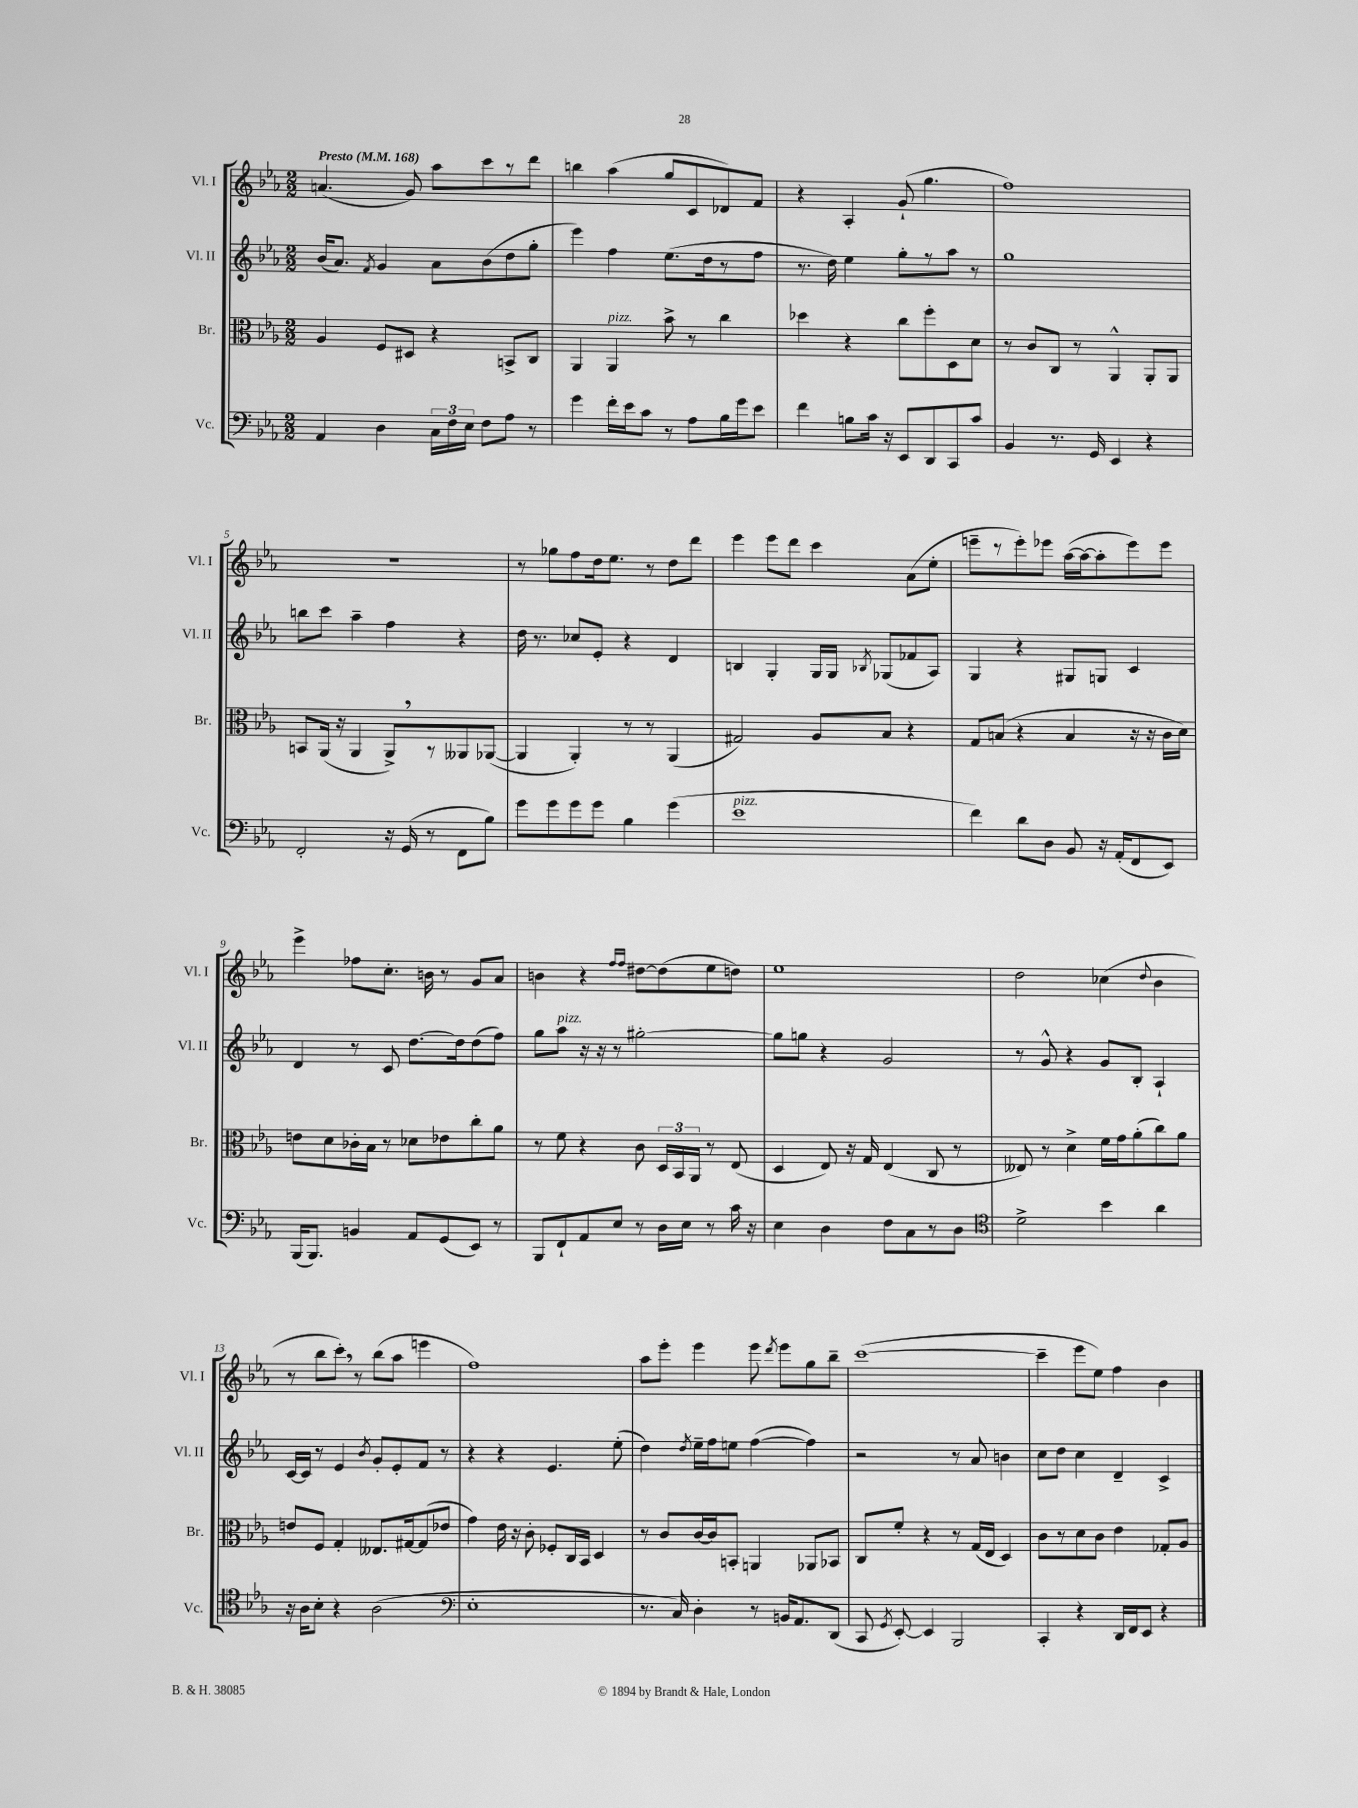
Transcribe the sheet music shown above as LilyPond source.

<<
\new StaffGroup <<
\new Staff = "s0" \with { instrumentName = "Vl. I" shortInstrumentName = "Vl. I" } {
    \clef treble \key ees \major \numericTimeSignature \time 2/2 \tempo "Presto" 4 = 168
    \autoBeamOff a'4.( g'8) aes''8[ c'''8 r8 d'''8] |
    b''4 aes''4( g''8[ c'8 des'8) f'8] |
    r4 aes4-. g'8-!( g''4. |
    f''1) |
    R1 |
    r8 ges''8[ f''8 d''16 ees''8.] r8 d''8[ d'''8] |
    ees'''4 ees'''8[ d'''8] c'''4 aes'8[( ees''8]-. |
    e'''8[-- r8 e'''8-.) ees'''8] aes''16[~( aes''16~ aes''8-. ees'''8) ees'''8] |
    ees'''4-> fes''8[ c''8.]-. b'16 r8 g'8[ aes'8] |
    b'4 r4 \grace { f''16[ f''16] } dis''8[~ dis''8( ees''8 d''8]) |
    ees''1 |
    d''2 ces''4( \appoggiatura { d''8 } bes'4 |
    r8 bes''8[ c'''8]-.) \breathe r8 bes''8[( aes''8] e'''4 |
    f''1) |
    aes''8[ ees'''8]-. ees'''4 ees'''8 \acciaccatura { d'''8 } ees'''8[ g''8 bes''8]-- |
    c'''1~( |
    c'''4-- ees'''8[ ees''8]) f''4 bes'4 \bar "|." |
}
\new Staff = "s1" \with { instrumentName = "Vl. II" shortInstrumentName = "Vl. II" } {
    \clef treble \key ees \major \numericTimeSignature \time 2/2
    \autoBeamOff bes'16[( aes'8.]) \acciaccatura { f'8 } g'4 aes'8[ bes'8( d''8 g''8]-. |
    ees'''4) f''4 ees''8.[( d''16 r8 f''8] |
    r8. d''16) ees''4 g''8[-. r8 aes''8] r8 |
    g''1 |
    b''8[ c'''8] aes''4-- f''4 r4 |
    d''16 r8. ces''8[ ees'8]-. r4 d'4 |
    b4 g4-. g16[ g16] \acciaccatura { bes8 } ges8[( fes'8 aes8]) |
    g4 r4 gis8[ g8] c'4 |
    d'4 r8 c'8 d''8.[~ d''16 d''8( f''8]) |
    g''8[ aes''8]^\markup { \italic "pizz." } r16 r16 r8 gis''2~-. |
    gis''8[ g''8] r4 g'2 |
    r8 g'8-^ r4 g'8[ bes8]-. aes4-! |
    c'16[~ c'16] r8 ees'4 \acciaccatura { bes'8 } g'8[-. ees'8-. f'8] r8 |
    r4 r4 ees'4. ees''8-.( |
    d''4) \acciaccatura { d''8 } ees''16[-- f''16 e''8] f''4~( f''4) |
    r2 r8 aes'8 b'4 |
    c''8[ d''8] c''4 d'4-- c'4-> \bar "|." |
}
\new Staff = "s2" \with { instrumentName = "Br." shortInstrumentName = "Br." } {
    \clef alto \key ees \major \numericTimeSignature \time 2/2
    \autoBeamOff aes4 f8[ dis8] r4 b,8[-> c8] |
    aes,4 aes,4^\markup { \italic "pizz." } bes'8-> r8 c''4 |
    des''4 r4 c''8[ f''8-. d8 d'8] |
    r8 c'8[ c8] r8 aes,4-^ aes,8[-. aes,8] |
    b,8[ aes,16]( r16 aes,4 aes,8[->) \breathe r8 aeses,8 aes,8]~( |
    aes,4 aes,4-.) r8 r8 aes,4( |
    gis2) aes8[ bes8] r4 |
    g8[ b8]( r4 b4 r16 r16 c'16[ d'16]) |
    e'8[ d'8 ces'16-. bes16] r8 des'8[ ees'8 c''8-. aes'8] |
    r8 f'8 r4 c'8 \tuplet 3/2 { d16[ bes,16 aes,16] } r8 ees8( |
    d4 ees8) r16 g16 ees4( c8 r8 |
    eeses8) r8 d'4-> f'16[ g'16 aes'8-.( c''8) aes'8] |
    e'8[ f8] g4-. eeses8.[ gis16~ gis8( ees'8] |
    g'4) ees'16 r16 c'8-. fes8[-. c16 bes,16] d4 |
    r8 c'8[ c'16~ c'16 b,8]-. a,4 aes,8[ bes,8] |
    c8[ f'8]-. r4 r8 g16[( ees16] d4) |
    c'8[ r8 d'8 c'8] ees'4 ges8[-. aes8] \bar "|." |
}
\new Staff = "s3" \with { instrumentName = "Vc." shortInstrumentName = "Vc." } {
    \clef bass \key ees \major \numericTimeSignature \time 2/2
    \autoBeamOff aes,4 d4 \tuplet 3/2 { c16[ f16 ees16] } f8[ aes8] r8 |
    g'4 f'16[-. ees'16 c'8] r8 aes8[ bes16 g'16 ees'8] |
    f'4 b8[ c'16] r16 ees,8[ d,8 c,8 c'8] |
    bes,4 r8. g,16 ees,4 r4 |
    f,2-. r16 g,16( r8 f,8[ bes8]) |
    g'8[ g'8 g'8 g'8] bes4 g'4( |
    ees'1^\markup { \italic "pizz." } |
    f'4) d'8[ d8] bes,8 r16 aes,16[-.( f,8 ees,8]) |
    bes,,16[( bes,,8.]) b,4 aes,8[ g,8( ees,8]) r8 |
    bes,,8[ f,8-! aes,8 ees8] r8 d16[ ees16] r8 c'16 r16 |
    ees4 d4 f8[ c8 r8 d8] |
    \clef tenor d'2-> bes'4 aes'4 |
    r16 aes16[ bes8]-. r4 aes2( |
    \clef bass ees1-. |
    r8. c16) d4-. r8 b,16[ aes,8. d,8]( |
    c,8 \acciaccatura { g,8 } ees,8~-.) ees,4 bes,,2 |
    c,4-. r4 d,16[ f,16 ees,8] r4 \bar "|." |
}
>>
>>
